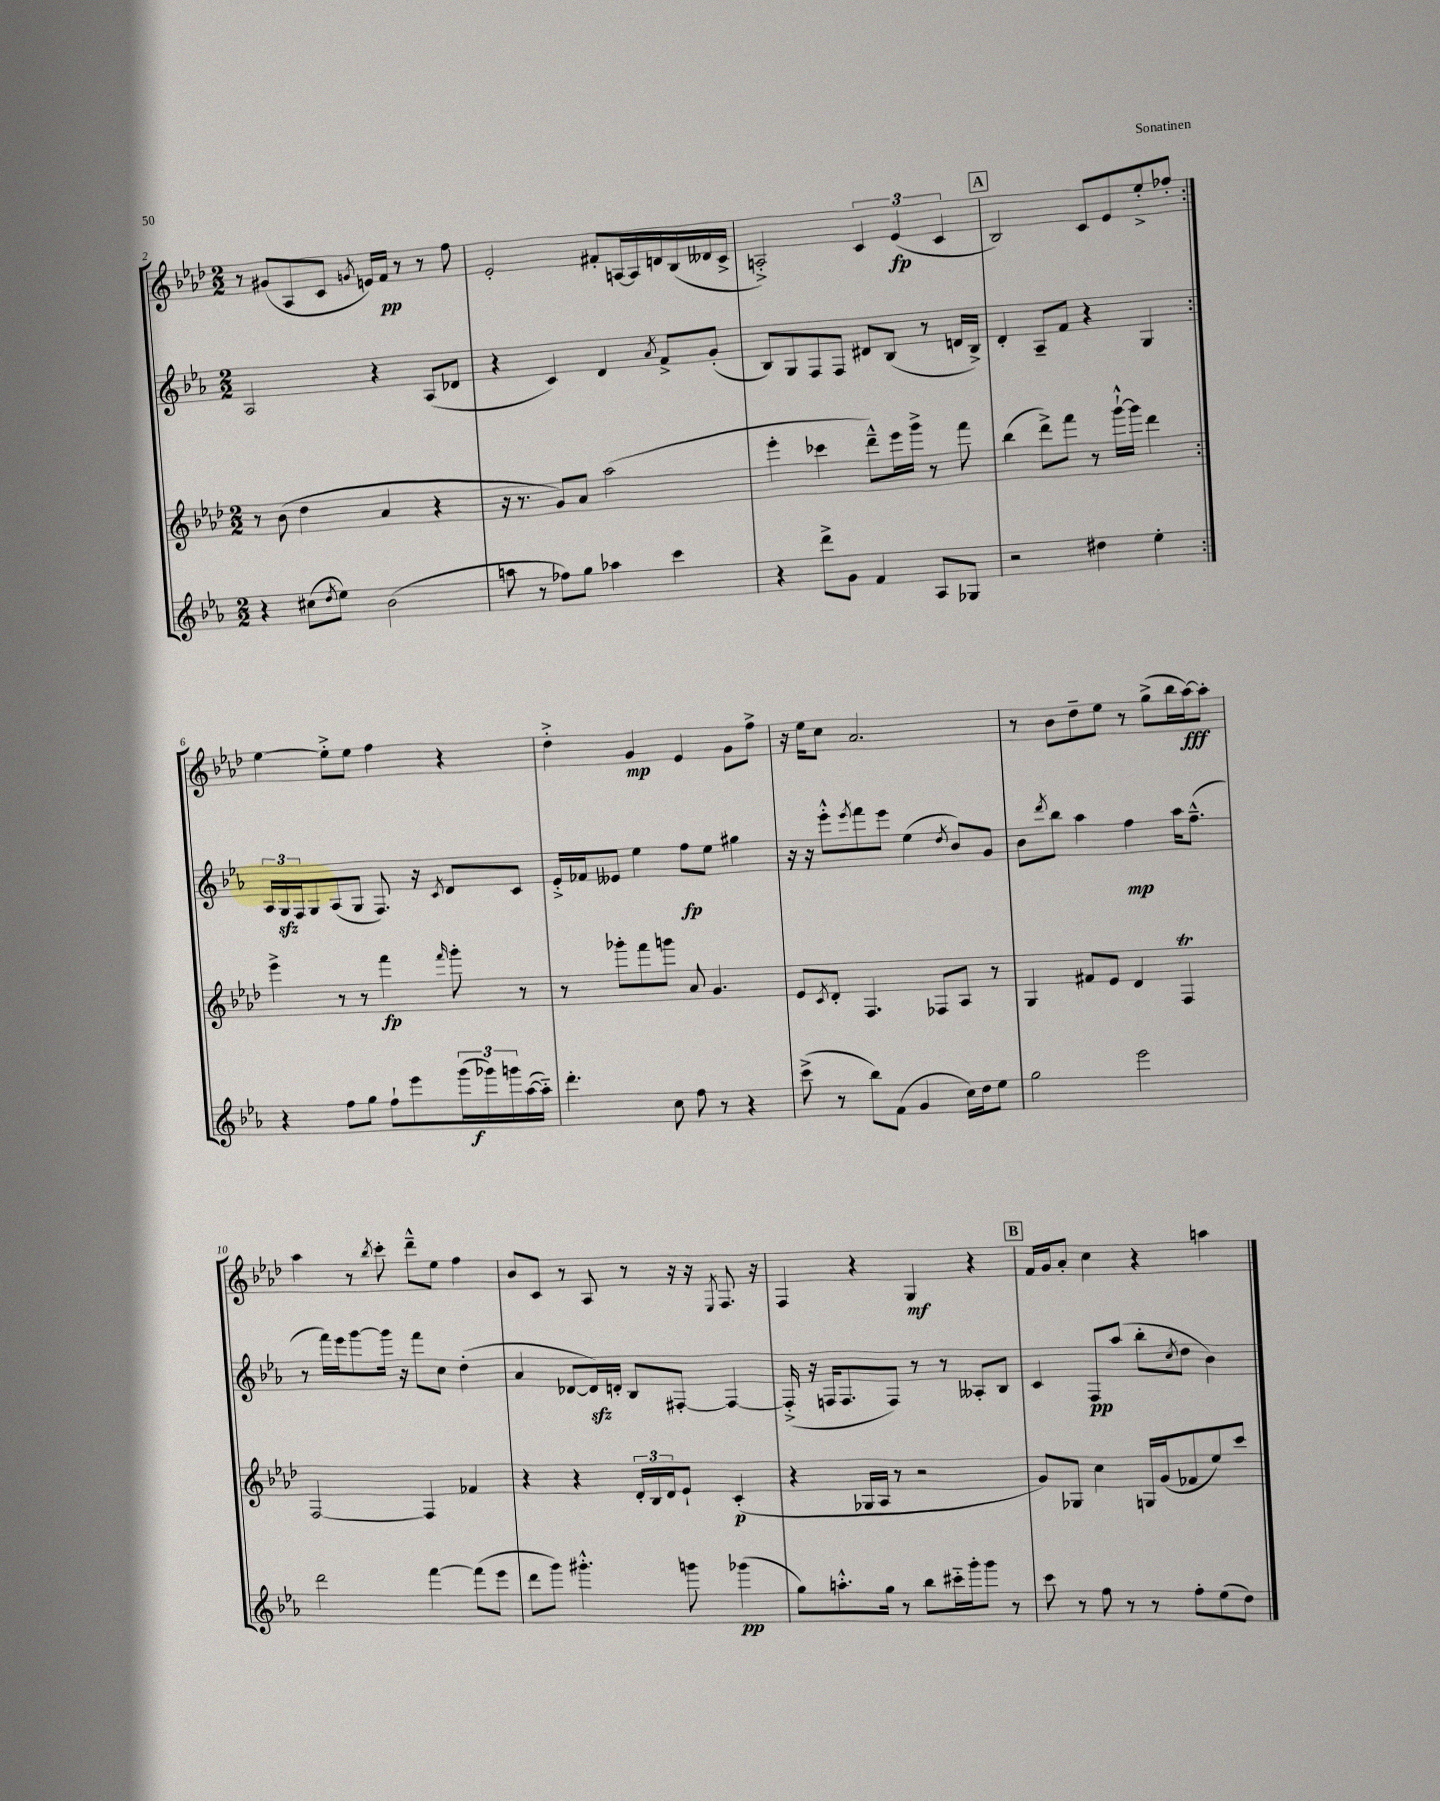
<<
\new StaffGroup <<
\new Staff = "s0" {
    \clef treble \key aes \major \numericTimeSignature \time 2/2
    \repeat volta 2 { r8 gis'8( aes8 c'8 \acciaccatura { g'8 } e'16) f'16\pp r8 r8 f''8 |
    ees'2-. fis'8-. a16~ a16 d'16 bes16( deses'16 c'16-> |
    a2-.->) \tuplet 3/2 { c'4 ees'4\fp( c'4 } |
    \mark \markup { \box "A" } bes2) c'8 ees'8 ees''8-.-> fes''8-. | }
    ees''4~ ees''8-.-> ees''8 f''4 r4 |
    des''4-.-> g'4\mp ees'4 g'8 f''8-> |
    r16 ees''16 c''8 aes'2. |
    r8 bes'8 des''8-- ees''8 r8 g''8->( bes''16 aes''16~\fff) aes''8-. |
    aes''4 r8 \acciaccatura { bes''8 } c'''8-. des'''8---^ ees''8 f''4 |
    bes'8 c'8 r8 aes8 r8 r16 r16 \acciaccatura { ees8 } f8. r16 |
    f4 r4 g4\mf r4 |
    \mark \markup { \box "B" } f'16 g'16 aes'8-. c''4 r4 a''4 \bar "|." |
}
\new Staff = "s1" {
    \clef treble \key ees \major \numericTimeSignature \time 2/2
    \repeat volta 2 { aes2 r4 aes8( des'8 |
    r4 c'4) d'4 \acciaccatura { aes'8 } f'8-> g'8-.( |
    bes8) g8 f8 f8 dis'8 bes8( r8 d'16 bes16->) |
    \mark \markup { \box "A" } d'4-. aes8-- f'8 r4 g4 | }
    \tuplet 3/2 { aes16 g16\sfz f16 } g8 aes8( g8 f8.) r16 \acciaccatura { c'8 } d'8 c'8 |
    ees'16-.-> fes'16 eeses'8 ees''4 f''8\fp ees''8 gis''4 |
    r16 r16 ees'''8-.-^ \acciaccatura { ees'''8 } f'''8 ees'''8 ees''4( \acciaccatura { d''8 } bes'8) g'8 |
    bes'8 \acciaccatura { d'''8 } bes''8 aes''4 f''4\mp aes''16 f''8.---^( |
    r8 f'''16) ees'''16 g'''8~ g'''16 r16 f'''8 c''8 d''4-.( |
    aes'4 des'8~ des'16\sfz) d'16-. bes8 fis8~-. fis4~ |
    fis16-.->( r16 f16 f8. f8) r8 r8 aeses8-. bes8 |
    \mark \markup { \box "B" } c'4 f8\pp aes''8( bes''8-. \acciaccatura { c''8 } d''8 bes'4) \bar "|." |
}
\new Staff = "s2" {
    \clef treble \key aes \major \numericTimeSignature \time 2/2
    \repeat volta 2 { r8 bes'8( des''4 aes'4 r4 |
    r16 r8. g'8) aes'8 aes''2( |
    ees'''4-. ces'''4 des'''8---^) ees'''16 g'''16-> r8 f'''8 |
    \mark \markup { \box "A" } bes''4( des'''8->) f'''8 r8 g'''16~-!-^ g'''16 des'''4 | }
    ees'''4-> r8 r8 f'''4\fp \grace { f'''16 } g'''8-. r8 |
    r8 ges'''8-. f'''8 g'''8 aes'8 g'4. |
    ees'8 \acciaccatura { c'8 } des'8-. f4. fes8 aes8 r8 |
    g4 fis'8 ees'8 des'4 f4\trill |
    f2~ f4 fes'4 |
    r4 r4 \tuplet 3/2 { des'16-. bes16 des'16 } ees'8-! c'4-.\p( |
    r4 ges16 aes16 r8 r2 |
    \mark \markup { \box "B" } g'8) ges8 c''4 g16 g'16( fes'8 ees''8) c'''8 \bar "|." |
}
\new Staff = "s3" {
    \clef treble \key ees \major \numericTimeSignature \time 2/2
    \repeat volta 2 { r4 cis''8( \acciaccatura { d''8 } ees''8) bes'2( |
    a''8 r8 fes''8) g''8 aes''4 c'''4 |
    r4 d'''8-> g'8 f'4 aes8 ges8 |
    \mark \markup { \box "A" } r2 dis''4 ees''4-. | }
    r4 f''8 g''8 f''8-! ees'''8 \tuplet 3/2 { g'''16( ges'''16\f) g'''16 } aes''16~( aes''16-_) |
    d'''4.-. c''8 f''8 r8 r4 |
    c'''8->( r8 bes''8) f'8( g'4 c''16) d''16 ees''8 |
    g''2 ees'''2 |
    d'''2 f'''4~ f'''8( ees'''8 |
    d'''8 g'''8) gis'''4.-.-^ g'''8 ges'''4\pp( |
    g''8) a''8.-.-^ g''16 r8 bes''8 cis'''16-_ g'''16-. g'''8 r8 |
    \mark \markup { \box "B" } c'''8 r8 f''8 r8 r8 f''8-. ees''8( d''8) \bar "|." |
}
>>
>>
\layout { \context { \Score currentBarNumber = #2 } }
